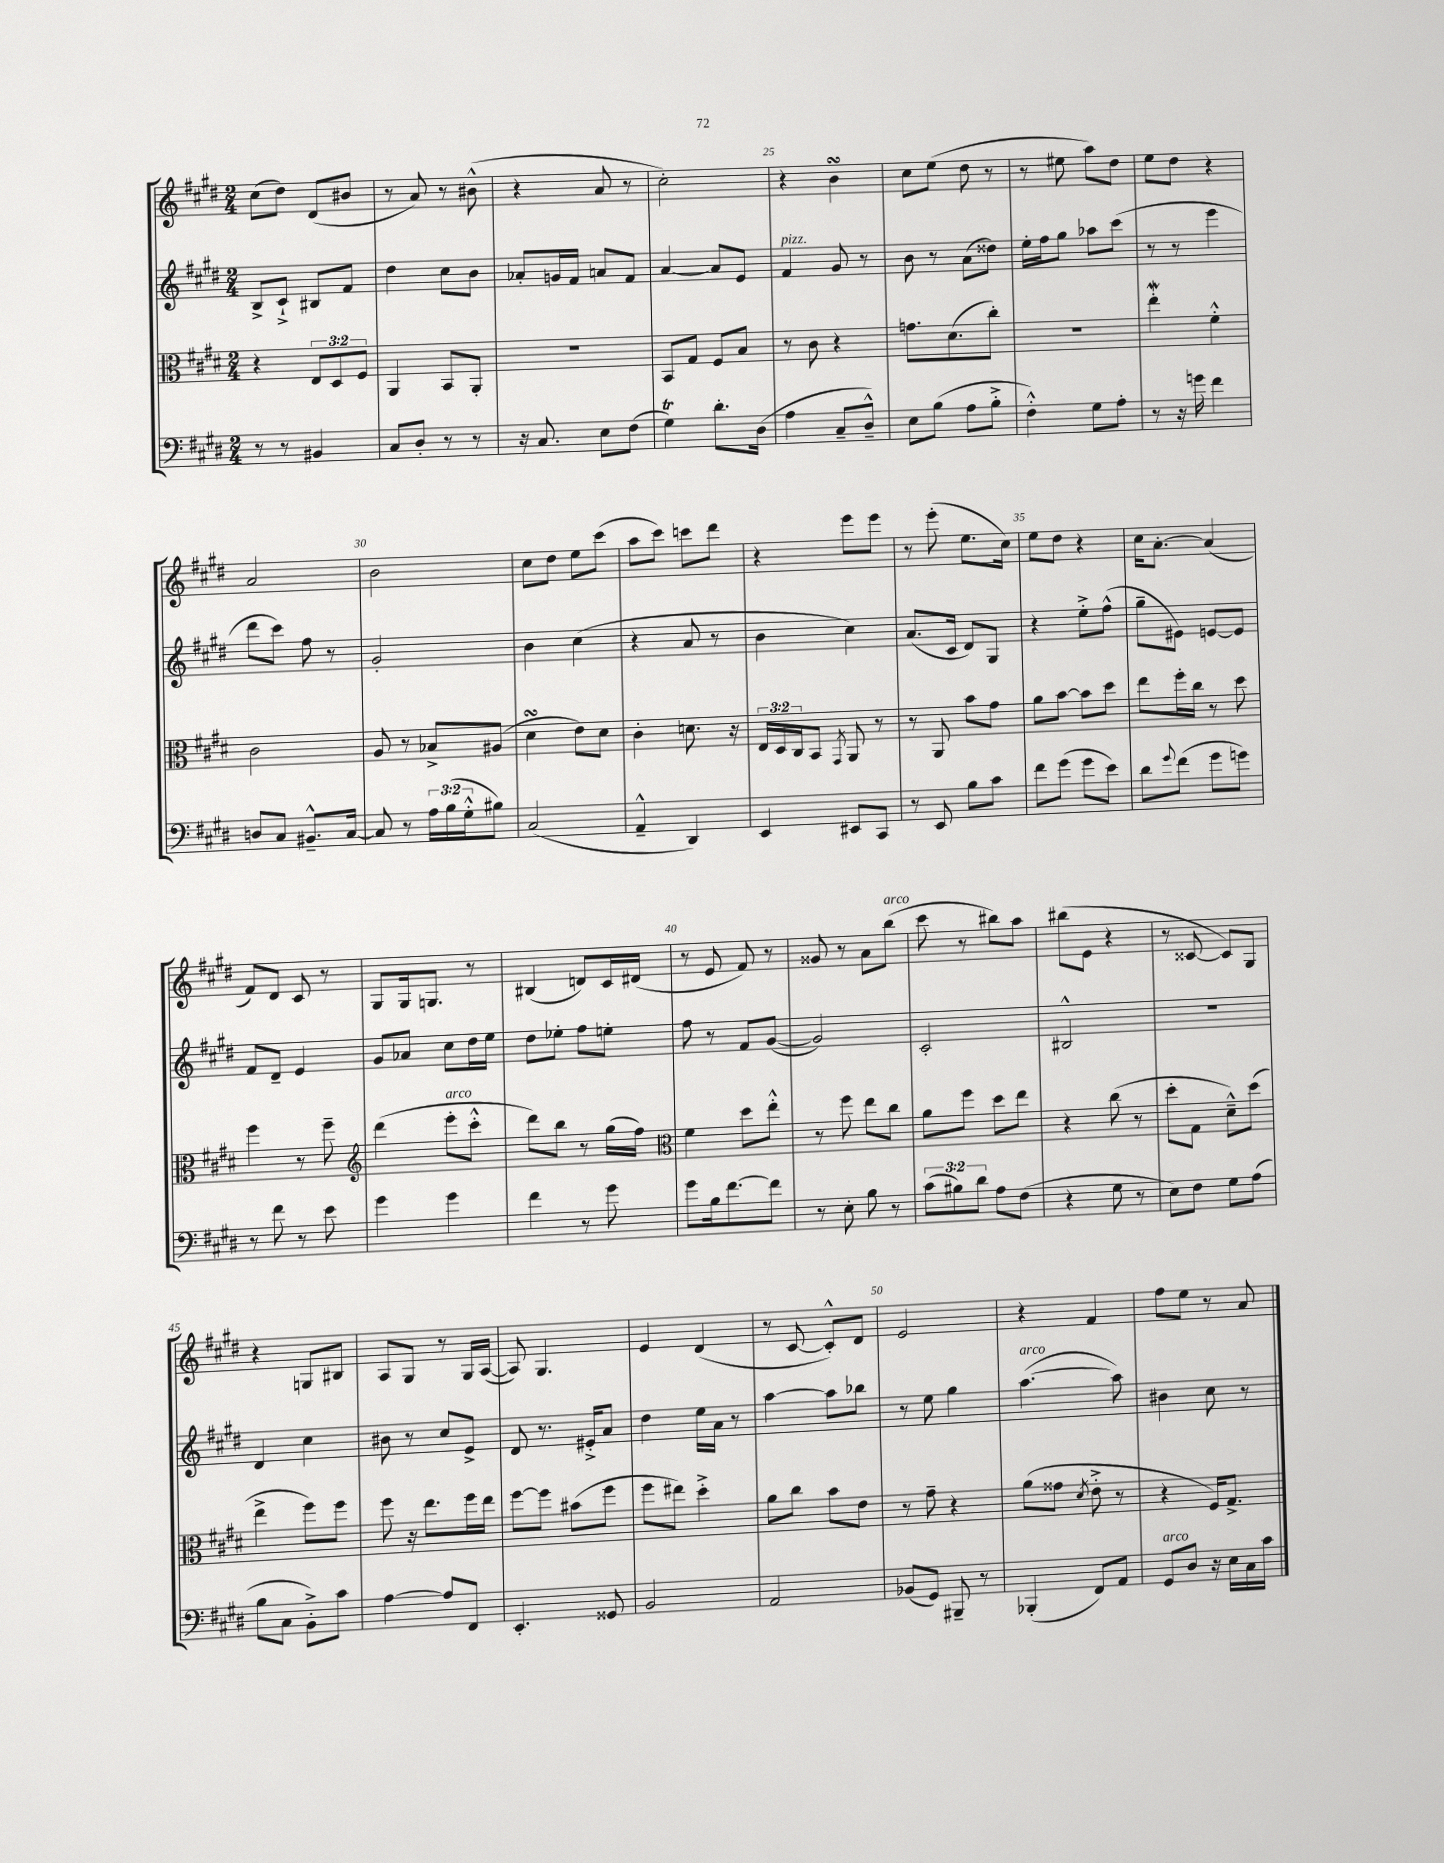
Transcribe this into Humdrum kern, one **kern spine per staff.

**kern	**kern	**kern	**kern
*part4	*part3	*part2	*part1
*staff4	*staff3	*staff2	*staff1
*clefF4	*clefC3	*clefG2	*clefG2
*k[f#c#g#d#]	*k[f#c#g#d#]	*k[f#c#g#d#]	*k[f#c#g#d#]
*M2/4	*M2/4	*M2/4	*M2/4
=21	=21	=21	=21
8r	4r	8B^/L	(8cc#\L
8r	.	8c#`^/J	8dd#\J)
4BB#X/	12E/L	8B#X/L	(8d#/L
.	12D#/	.	.
.	.	8f#/J	8b#X/J
.	12F#/J	.	.
=22	=22	=22	=22
8C#/L	4AA/	4dd#\	8r
8D#'/J	.	.	8a/)
8r	8BB/L	8cc#\L	8r
8r	8AA'/J	8b\J	(8b#X^^\
=23	=23	=23	=23
16r	2r	8a-X'/L	4r
8.C#/	.	.	.
.	.	16gn/L	.
.	.	16f#/JJ	.
8E\L	.	8an/L	8a/
(8F#\J	.	8f#/J	8r
=24	=24	=24	=24
4G#t\)	8BB/L	[4a/	2cc#'\)
.	8G#/J	.	.
8.d#'\L	8F#/L	8a/L]	.
.	8B/J	8e/J	.
(16D#\Jk	.	.	.
=25	=25	=25	=25
!	!	!LO:TX:a:i:t=pizz.	!
4A\	8r	4f#/	4r
.	8c#\	.	.
8C#~/L	4r	8g#/	4bsSSS\
8D#~^^/J)	.	8r	.
=26	=26	=26	=26
8E\L	8.gn\L	8b\	8cc#\L
(8B\J	.	8r	(8ee\J
.	(8.d#\	.	.
8A\L	.	(8a\L	8dd#\
8B'^\J	8cc#'\J)	8dd##X\J)	8r
=27	=27	=27	=27
4F#'^^\)	2r	16ee'\LL	8r
.	.	16ff#\J	.
.	.	8gg#\J	8ee#X\
8G#\L	.	8aa-X\L	8aa\L)
8A'\J	.	(8ccc#\J	8dd#\J
=28	=28	=28	=28
8r	4eew'\	8r	8ee\L
16r	.	8r	8dd#\J
16gn\	.	.	.
4f#\	4f#'^^\	4eee\	4r
!!LO:LB:g=z
=29	=29	=29	=29
8Dn/L	2c#\	8ddd#\L	2a/
8C#/J	.	8ccc#\J)	.
8.BB#X~^^/L	.	8ff#\	.
.	.	8r	.
[16C#/Jk	.	.	.
=30	=30	=30	=30
8C#/]	8A/	2g#'/	2b\
8r	8r	.	.
24A\LL	8B-X^/L	.	.
(24B\	.	.	.
24G#'^^\J	.	.	.
8B#X\J)	(8A#X/J	.	.
=31	=31	=31	=31
(2C#/	4d#sSsS\	4b\	8cc#\L
.	.	.	8dd#\J
.	8e\L)	(4cc#\	8ee\L
.	8d#\J	.	(8ccc#\J
=32	=32	=32	=32
4AA~^^/	4c#'\	4r	8aa\L
.	.	.	8ccc#\J)
4DD#/)	8.dn\	8a/	8cccn\L
.	.	8r	8ddd#\J
.	16r	.	.
=33	=33	=33	=33
4EE/	24E/LL	4b\	4r
.	24D#/	.	.
.	24C#/J	.	.
.	8BB/J	.	.
.	8qGG#/	.	.
8EE#X/L	8AA/	4cc#\)	8eee\L
8CC#/J	8r	.	8eee\J
=34	=34	=34	=34
8r	8r	(8.a/L	8r
8EE/	8AA/	.	(8eee'\
.	.	16c#/Jk	.
8B\L	8b\L	8d#/L)	8.ee\L
8c#\J	8g#\J	8G#/J	.
.	.	.	16cc#\Jk)
=35	=35	=35	=35
8f#\L	8a\L	4r	8ee\L
(8g#\J	[8b\J	.	8dd#\J
8g#\L	8b\L]	8ee'^\L	4r
8e\J)	8dd#\J	(8ff#^^\J	.
=36	=36	=36	=36
8d#\L	8ee\L	8gg#~\L	16cc#\KL
.	.	.	[8.a'\J
8qqg#/	.	.	.
(8f#\J	16ff#'\L	8e#X\J)	.
.	16cc#\JJ	.	.
8g#\L	8r	[8en/L	(4a/]
8gn\J)	8dd#\	8e/J]	.
!!LO:LB:g=z
=37	=37	=37	=37
8r	4ff#\	8f#/L	8f#/L)
8f#\	.	8d#~/J	8d#/J
8r	8r	4e/	8c#/
8e\	8ff#~\	.	8r
=38	=38	=38	=38
*	*clefG2	*	*
4g#\	(4ddd#\	8g#/L	8G#/L
.	.	8a-X/J	16G#/k
.	.	.	8.Gn/J
!	!LO:TX:a:i:t=arco	!	!
4g#\	8eee'\L	8cc#\L	.
.	8ccc#'^^\J	16dd#\L	8r
.	.	16ee\JJ	.
=39	=39	=39	=39
4f#\	8ddd#\L)	8dd#\L	(4B#X/
.	8bb\J	8ee-X'\J	.
8r	8r	8ff#\L	8dn/L)
8g#\	(16gg#\LL	8een'\J	16c#/L
.	16ff#\JJ)	.	(16d#X/JJ
=40	=40	=40	=40
*	*clefC3	*	*
8g#\L	4f#\	8ff#\	8r
16B\k	.	8r	8e/
[8.f#\	.	.	.
.	8dd#\L	8f#/L	8f#/)
8f#\J]	8ee'^^\J	([8g#/J	8r
=41	=41	=41	=41
8r	8r	2g#/])	8g##X/
8E'\	8ff#\	.	8r
8B\	8ee\L	.	8a\L
!	!	!	!LO:TX:a:i:t=arco
8r	8cc#\J	.	(8bb\J
=42	=42	=42	=42
(12c#\L	8a\L	2c#'/	8ccc#\
12B#X\)	.	.	.
.	8ff#\J	.	8r
12d#\J	.	.	.
8A\L	8dd#\L	.	8bb#X\L)
(8F#\J	8ee\J	.	8aa\J
=43	=43	=43	=43
4r	4r	2B#X^^/	(8bb#X\L
.	.	.	8e\J
8G#\	(8cc#\	.	4r
8r	8r	.	.
=44	=44	=44	=44
8E\L)	8dd#'\L	2r	8r
8F#\J	8G#\J	.	[8c##X/
8G#\L	8d#~^^\L)	.	8c##/L])
(8A\J	(8dd#\J	.	8G#/J
!!LO:LB:g=z
=45	=45	=45	=45
8B\L	4ee^\	4d#/	4r
8C#\J	.	.	.
8BB'^\L)	8ff#\L)	4cc#\	8Gn/L
8c#\J	8ff#\J	.	8B#X/J
=46	=46	=46	=46
[4A\	8ff#\	8b#X\	8A/L
.	16r	8r	8G#/J
.	8.ee\L	.	.
8A/L]	.	8cc#/L	8r
8FF#/J	16ff#\L	8e^/J	16G#/LL
.	16ee\JJ	.	([16A/JJ
=47	=47	=47	=47
4.EE'/	[8ff#\L	8d#/	8A/])
.	8ff#\J]	8.r	4.G#/
.	(8b#X\L	.	.
.	.	16e#X'^/KL	.
8GG##X/	8ff#\J	8a/J	.
=48	=48	=48	=48
2BB/	8ff#\L	4dd#\	4e/
.	8ee#X\J)	.	.
.	4dd#'^\	16ee\LL	(4d#/
.	.	16a\JJ	.
.	.	8r	.
=49	=49	=49	=49
2AA/	8a\L	[4aa\	8r
.	8cc#\J	.	[8c#/
.	8b\L	8aa\L]	8c#'^^/L])
.	8e\J	8bb-X\J	8d#/J
=50	=50	=50	=50
(8BB-X/L	8r	8r	2e/
8GG#/J)	8g#~\	8ee\	.
8BBB#X~/	4r	4gg#\	.
8r	.	.	.
=51	=51	=51	=51
!	!	!LO:TX:a:i:t=arco	!
(4BBB-X'/	(8a\L	([4.aa\	4r
.	8g##X\J	.	.
.	8qd#/	.	.
8FF#/L)	8e'^\	.	4f#/
8AA/J	8r	8aa\])	.
=52	=52	=52	=52
!LO:TX:a:i:t=arco	!	!	!
8GG#/L	4r	4b#X\	8ff#\L
8D#/J	.	.	8ee\J
16r	16F#/KL)	8cc#\	8r
16E\LL	8.G#^/J	.	.
16C#\	.	8r	8a/
16c#\JJ	.	.	.
==	==	==	==
*-	*-	*-	*-
